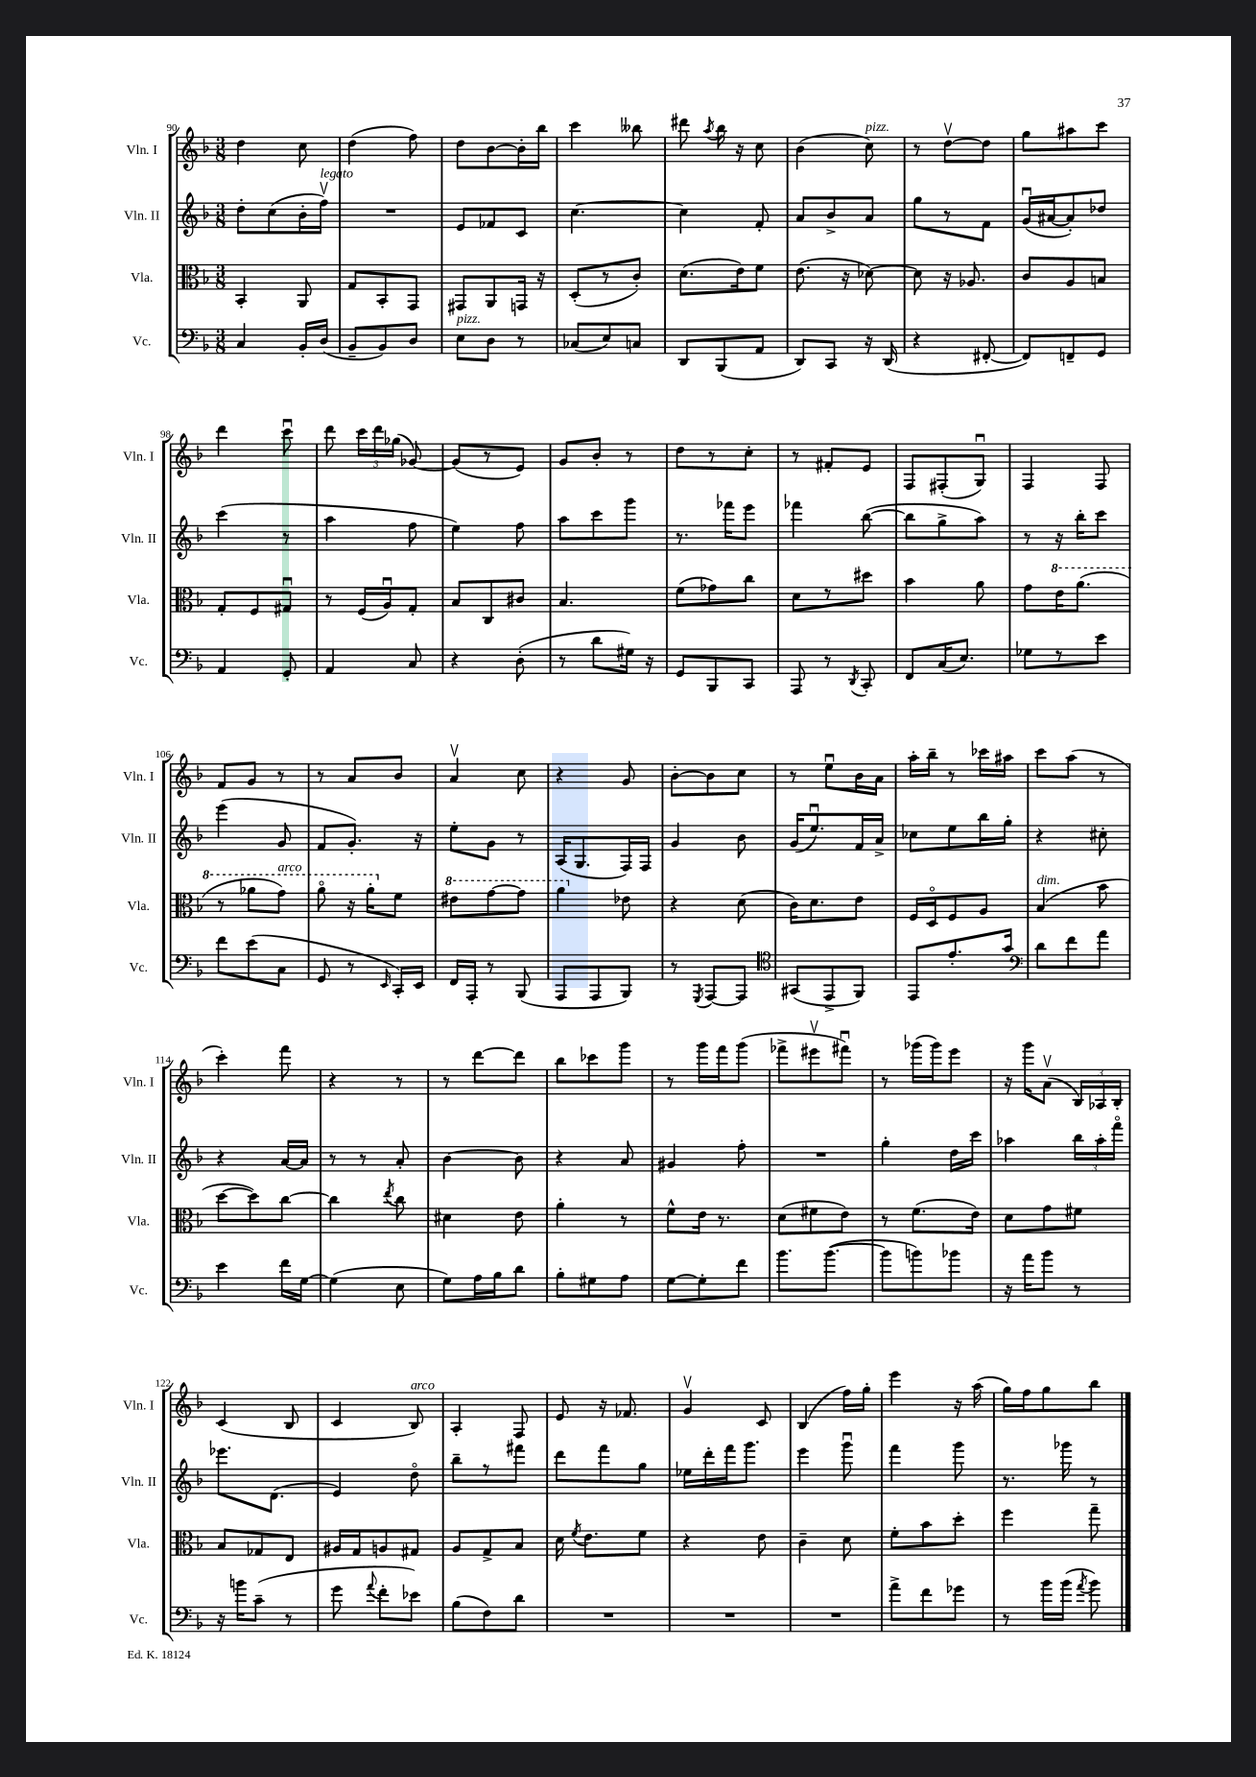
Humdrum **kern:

**kern	**kern	**kern	**kern
*staff4	*staff3	*staff2	*staff1
*clefF4	*clefC3	*clefG2	*clefG2
*k[b-]	*k[b-]	*k[b-]	*k[b-]
*M3/8	*M3/8	*M3/8	*M3/8
4C	4BB-'	8dd'	4dd
.	.	(8cc	.
16BB-'	8AA	16b-'	8cc
(16D	.	16ffv)	.
=	=	=	=
8BB-~	8G	4.r	(4dd
8BB-)	8BB-'	.	.
8D	8GG	.	8ff)
=	=	=	=
8E	8GG#	8e	8dd
8D	8AA	8f-	[8b-
8r	16GG	8c	16b-']
.	16r	.	16bb-
=	=	=	=
(8C-	(8D'	[4.cc	4ccc
8E)	8r	.	.
8C	8c')	.	8bb--
=	=	=	=
8DD	(8.d	4cc]	8ddd#
.	.	.	8qaa
(8BBB-	.	.	16bb-
.	16e)	.	16r
8AA	8f	8f'	8cc
=	=	=	=
8DD)	(8.e	8a	(4b-
8CC	.	8b-^	.
.	16r	.	.
16r	[8d-)	8a	8cc)
(16DD	.	.	.
=	=	=	=
4r	8d-]	8gg	8r
.	16r	8r	[8ddv
.	8.A-	.	.
[8FF#'	.	8f	8dd]
=	=	=	=
8FF#])	8c	(16gu	8gg
.	.	[16a#	.
8FF~	8A	8a#'])	8aa#
8GG	8B	8dd-	8ccc
=	=	=	=
4AA	8G'	(4ccc	4ddd
.	8F	.	.
8GG'	8G#u	8r	8cccu
=	=	=	=
4AA	8r	4aa	8ddd
.	(16F	.	24ccc
.	.	.	24ddd
.	16Au)	.	.
.	.	.	(24gg-
8C	8G'	8ff	[8g-)
=	=	=	=
4r	8B-	4ee)	(8g-]
.	8C	.	8r
(8D'	8c#	8ff	8e)
=	=	=	=
8r	4.B-	8aa	8g
8d	.	8ccc	8b-'
16G#)	.	8ggg	8r
16r	.	.	.
=	=	=	=
8GG	(8f	8.r	8dd
8BBB-	8g-)	.	8r
.	.	16fff-	.
8CC	8cc	8eee	8cc'
=	=	=	=
8AAA	8d	4fff-	8r
8r	8r	.	8f#'
8qDD	.	.	.
8CC'	8dd#	([8bb-	8e
=	=	=	=
8FF	4b-	8bb-]	8F
(16C	.	8gg^	(8F#'
8.E)	.	.	.
.	8a	8aa)	8Gu)
=	=	=	=
8G-	8g	8r	4F
8r	16ee	16r	.
.	(8.aa	16bb-'	.
8e	.	8ccc	8F
=	=	=	=
8f	8r	(4eee	8f
(8e	8aa-	.	8g
8C	8gg)	8g	8r
=	=	=	=
8GG	8aao	8f	8r
8r	16r	8.g')	8a
.	16aa'	.	.
16qqEE	.	.	.
16CC')	8f	.	8b-
16EE	.	16r	.
=	=	=	=
16FF	8ee#	8ee'	4av
16AAA'	.	.	.
8r	[8gg	8g	.
(8BBB-	8gg]	8r	8cc
=	=	=	=
8AAA	4aa	(16A	4r
.	.	8.G	.
8AAA	.	.	.
8BBB-)	8e-	16F)	8g
.	.	16F	.
=	=	=	=
8r	4r	4g	[8b-'
8qGGG	.	.	.
[8AAA	.	.	8b-]
8AAA]	(8d	8b-	8cc
=	=	=	=
*clefC4	*	*	*
(8GG#	16c)	(16g	8r
.	8.d	8.eeu)	.
8EE^	.	.	8eeu
8FF)	8e	16f	16b-
.	.	16a^	16a
=	=	=	=
8EE	16F	8cc-	16aa'
.	16Do	.	16bb-~
8.e'	8F	8ee	8r
.	8A	16bb-	16ccc-
16g	.	16gg'	16aa#
=	=	=	=
*clefF4	*	*	*
8d	(4B-	4r	8ccc
8f	.	.	(8aa
8a	8b-	8cc#'	8r
=	=	=	=
4e	[8dd	4r	4ccc')
.	8dd])	.	.
16f	[8cc	[16a	8fff
[16G	.	16a]	.
=	=	=	=
(4G]	4cc]	8r	4r
.	.	8r	.
.	8qee	.	.
8E	8cc	8a'	8r
=	=	=	=
8G)	4d#	[4b-	8r
16A	.	.	[8ddd
16B-	.	.	.
8d	8e	8b-]	8ddd]
=	=	=	=
8B-'	4a'	4r	8bb-
8G#	.	.	8ccc-
8A	8r	8a	8ggg
=	=	=	=
[8G	8f^^	4g#	8r
8G']	16e	.	16ggg
.	8.r	.	16fff
8f	.	8ff'	(8ggg
=	=	=	=
8.b-	(8d	4.r	8fff-^
.	8f#	.	8eee#v
([8.b-	.	.	.
.	8e)	.	8fff#u)
=	=	=	=
8b-]	8r	4gg'	8r
8b)	(8.f	.	(16ggg-
.	.	.	16ggg-)
8b-	.	16dd	8eee
.	16e)	16ccc	.
=	=	=	=
16r	8d	4aa-	16r
16a	.	.	16ggg
8b-	8g	.	(8av
8r	8f#	24bb-	24B-)
.	.	24aa-'	24A-
.	.	24fffo	24B-'
=	=	=	=
16r	8B-	8.eee-	(4c
16b	.	.	.
(8c~	8G-	.	.
.	.	(8.d	.
8r	8E	.	8B-
=	=	=	=
8g	16A#	4e)	4c
.	16G	.	.
8qqa	.	.	.
8f'	8A	.	.
8e-)	8G#	8ddo	8B-)
=	=	=	=
(8B-	8A	8bb-~	4A'
8F)	8G^	8r	.
8d	8B-	8fff#	8F
=	=	=	=
4.r	16d	8ddd	8e
.	8qf	.	.
.	8.e	.	.
.	.	8fff	16r
.	.	.	8.f-
.	8f	8gg	.
=	=	=	=
4.r	4r	16ee-	4gv
.	.	16ddd'	.
.	.	16fff	.
.	.	8.ggg	.
.	8e	.	8c
=	=	=	=
4.r	4c~	4eee	(4B-
.	8d	8gggu	16ff)
.	.	.	16gg'
=	=	=	=
8a^	8f'	4fff	4eee
8f	8b-	.	.
8g-	8dd'	8ggg	16r
.	.	.	(16aa
=	=	=	=
8r	4ff	8.r	16gg)
.	.	.	16ff
16b-	.	.	8gg
(16b-	.	16ggg-	.
8qa	.	.	.
8b-)	8gg~	8r	8bb-
==	==	==	==
*-	*-	*-	*-
